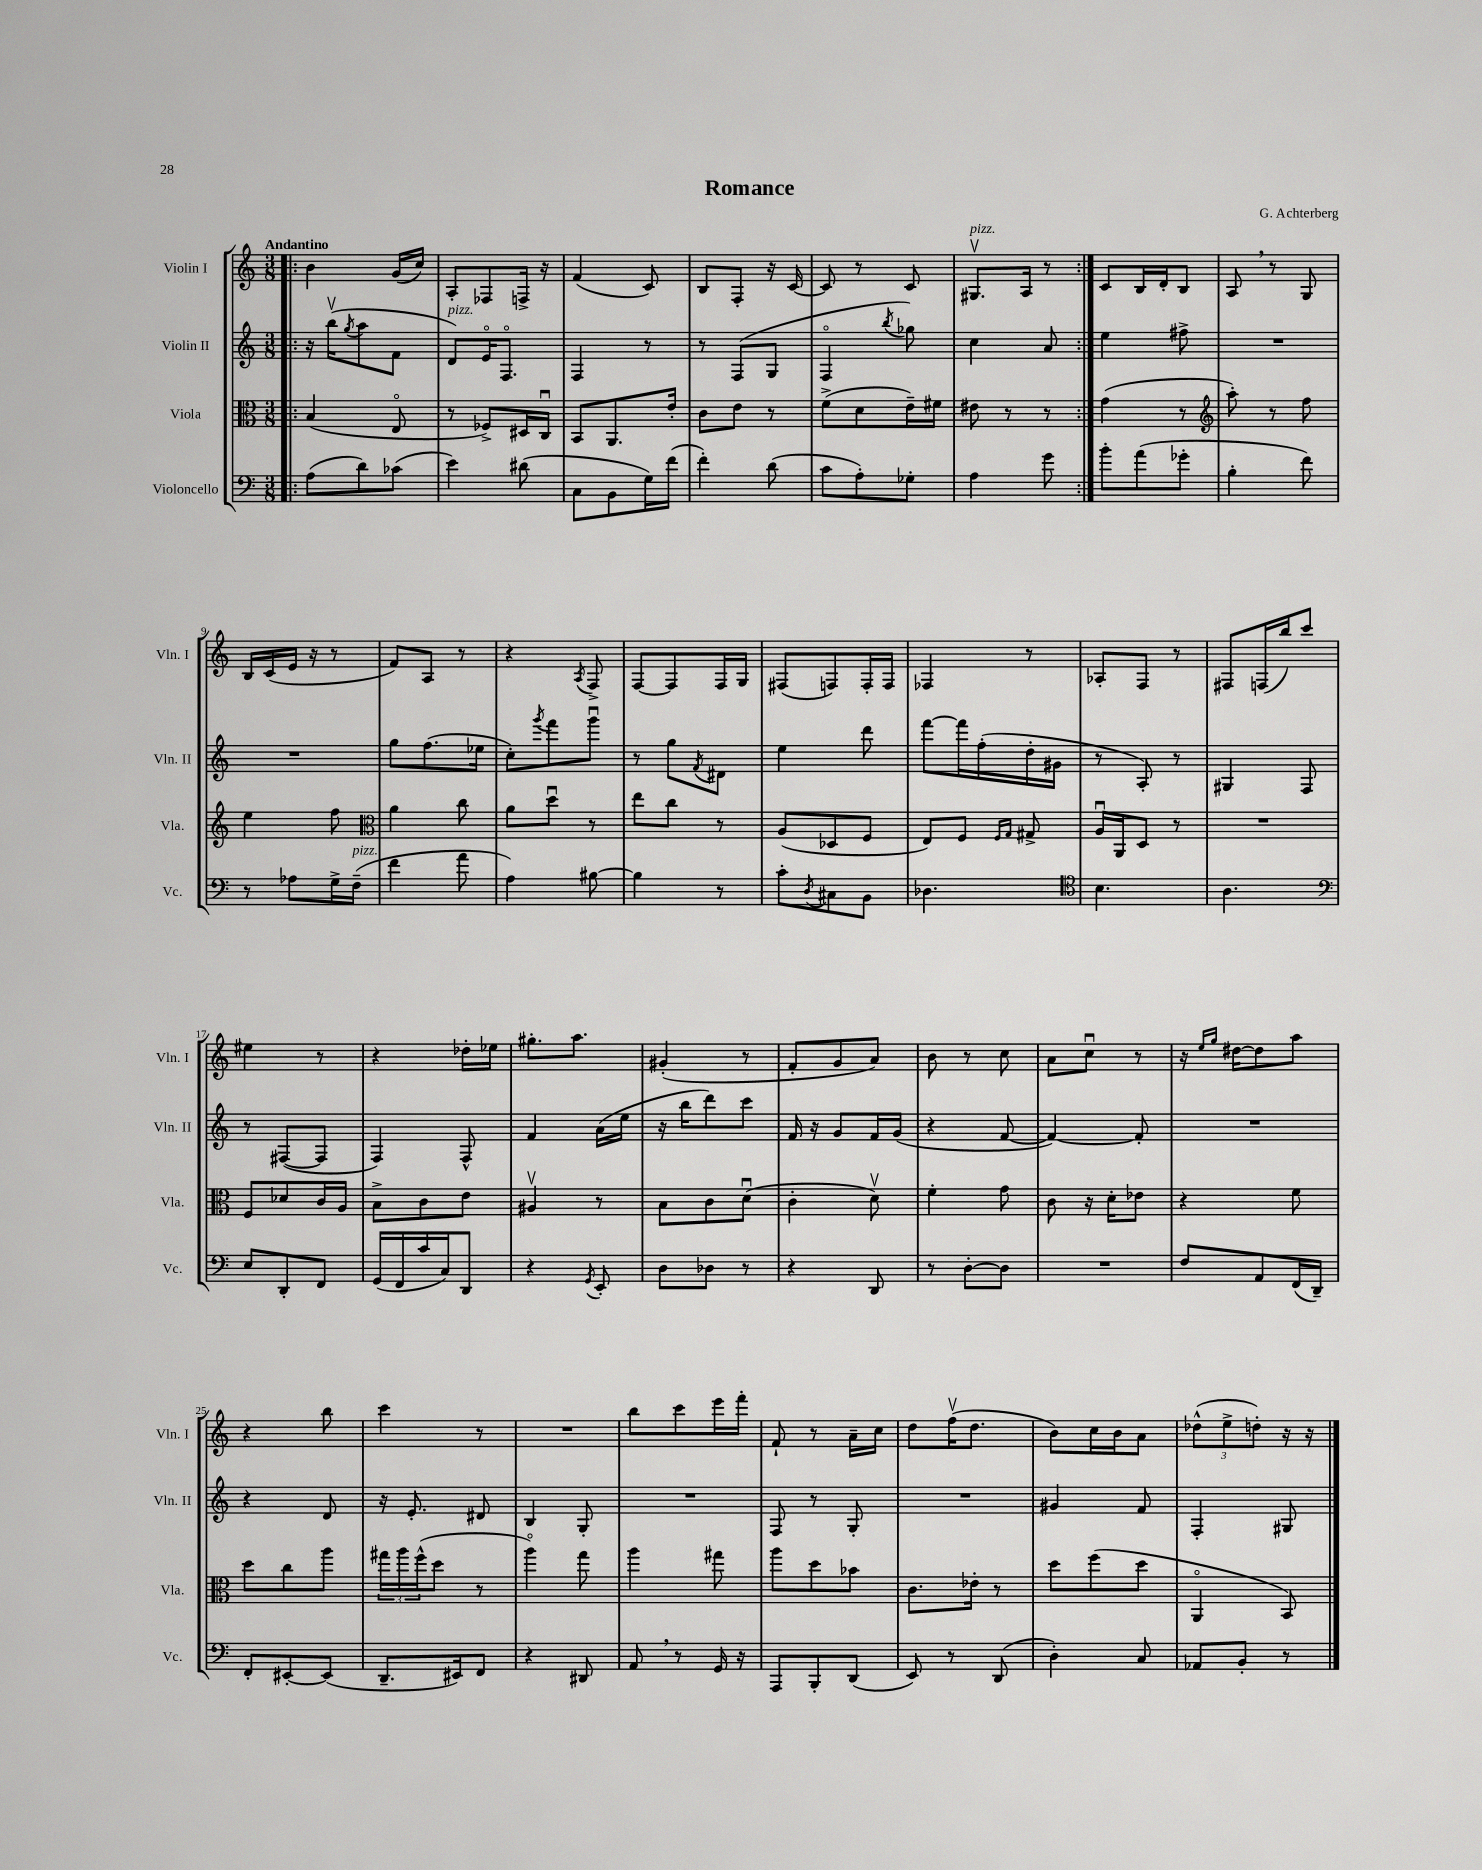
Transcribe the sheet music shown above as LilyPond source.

\header { title = "Romance" composer = "G. Achterberg" }
<<
\new StaffGroup <<
\new Staff = "s0" \with { instrumentName = "Violin I" shortInstrumentName = "Vln. I" } {
    \clef treble \key c \major \numericTimeSignature \time 3/8 \tempo "Andantino"
    \repeat volta 2 { \bar ".|:" b'4 g'16( c''16) |
    a8-. fes8 f16-> r16 |
    f'4( c'8) |
    b8 f8-. r16 c'16~ |
    c'8 r8 c'8 |
    gis8.\upbow^\markup { \italic "pizz." } a16 r8 | }
    c'8 b16 d'16-. b8 |
    a8 \breathe r8 g8 |
    b16 c'16( e'16 r16 r8 |
    f'8) a8 r8 |
    r4 \acciaccatura { a8 } f8-> |
    f8~ f8 f16 g16 |
    fis8( f8) f16-. f16 |
    fes4 r8 |
    aes8-. f8 r8 |
    fis8 f16( b''16) c'''8 |
    eis''4 r8 |
    r4 des''16-. ees''16 |
    gis''8.-. a''8. |
    gis'4-.( r8 |
    f'8-. g'8 a'8) |
    b'8 r8 c''8 |
    a'8 c''8\downbow r8 |
    r16 \grace { e''16 g''16 } dis''16~ dis''8 a''8 |
    r4 b''8 |
    c'''4 r8 |
    R4. |
    b''8 c'''8 e'''16 f'''16-. |
    f'8-! r8 a'16-- c''16 |
    d''8 f''16\upbow( d''8. |
    b'8) c''16 b'16 a'8 |
    \tuplet 3/2 { des''8-^( e''8-> d''8-.) } r16 r16 \bar "|." |
}
\new Staff = "s1" \with { instrumentName = "Violin II" shortInstrumentName = "Vln. II" } {
    \clef treble \key c \major \numericTimeSignature \time 3/8
    \repeat volta 2 { \bar ".|:" r16 b''16\upbow( \acciaccatura { g''8 } a''8 f'8 |
    d'8^\markup { \italic "pizz." }) e'16\flageolet f8.\flageolet |
    f4 r8 |
    r8 f8( g8 |
    f4\flageolet \acciaccatura { b''8 } ges''8) |
    c''4 a'8 | }
    e''4 fis''8-> |
    R4. |
    R4. |
    g''8 f''8.( ees''16 |
    c''8-.) \acciaccatura { g'''8 } f'''8 g'''8\downbow |
    r8 g''8 \acciaccatura { f'8 } dis'8 |
    e''4 d'''8 |
    f'''8~ f'''16 f''16-.( d''16-. gis'16 |
    r8 a8-.) r8 |
    gis4 f8 |
    r8 fis8~( fis8 |
    f4) f8-^ |
    f'4 a'16( e''16 |
    r16 b''16 d'''8) c'''8 |
    f'16 r16 g'8 f'16 g'16( |
    r4 f'8~ |
    f'4~) f'8-. |
    R4. |
    r4 d'8 |
    r16 e'8.-. dis'8 |
    b4 g8-. |
    R4. |
    f8 r8 g8-. |
    R4. |
    gis'4 f'8 |
    f4-. gis8 \bar "|." |
}
\new Staff = "s2" \with { instrumentName = "Viola" shortInstrumentName = "Vla." } {
    \clef alto \key c \major \numericTimeSignature \time 3/8
    \repeat volta 2 { \bar ".|:" b4( e8\flageolet |
    r8 fes8->) dis16 c16\downbow |
    b,8 a,8. e'16-. |
    c'8 e'8 r8 |
    f'8->( d'8 e'16--) fis'16 |
    eis'8 r8 r8 | }
    g'4( r8 |
    \clef treble a''8-.) r8 f''8 |
    e''4 f''8 |
    \clef alto a'4 c''8 |
    a'8 d''8\downbow r8 |
    e''8 c''8 r8 |
    a8( des8 f8 |
    e8) f8 \grace { f16 g16 } gis8-> |
    a16\downbow a,16 d8 r8 |
    R4. |
    f8 des'8 c'16 a16 |
    b8-> c'8 e'8 |
    ais4\upbow r8 |
    b8 c'8 d'8\downbow( |
    c'4-. d'8\upbow) |
    f'4-. g'8 |
    c'8 r16 d'16-. ees'8 |
    r4 f'8 |
    d''8 c''8 a''8 |
    \tuplet 3/2 { gis''16 a''16 f''16-^( } d''8 r8 |
    a''4\flageolet) g''8 |
    a''4 gis''8 |
    a''8 d''8 bes'8 |
    c'8. ees'16-. r8 |
    d''8 f''8( d''8 |
    a,4\flageolet b,8) \bar "|." |
}
\new Staff = "s3" \with { instrumentName = "Violoncello" shortInstrumentName = "Vc." } {
    \clef bass \key c \major \numericTimeSignature \time 3/8
    \repeat volta 2 { \bar ".|:" a8( d'8) ces'8( |
    e'4) dis'8( |
    c8 b,8 g16) f'16( |
    f'4-.) d'8( |
    c'8 a8-.) ges8-. |
    a4 g'8 | }
    b'8-. a'8( ges'8-. |
    b4-. f'8) |
    r8 aes8 g16-> f16--^\markup { \italic "pizz." }( |
    f'4 a'8 |
    a4) bis8~ |
    bis4 r8 |
    c'8-. \acciaccatura { d8 } cis8 b,8 |
    des4. |
    \clef tenor b4. |
    a4. |
    \clef bass e8 d,8-. f,8 |
    g,16( f,16 c'16 c16) d,8 |
    r4 \acciaccatura { g,8 } e,8-. |
    d8 des8 r8 |
    r4 d,8 |
    r8 d8~-. d8 |
    R4. |
    f8 a,8 f,16( d,16--) |
    f,8-. eis,8~-. eis,8( |
    d,8.-- eis,16) f,8 |
    r4 dis,8 |
    a,8 \breathe r8 g,16 r16 |
    a,,8 b,,8-. d,8( |
    e,8) r8 d,8( |
    d4-.) c8 |
    aes,8 b,8-. r8 \bar "|." |
}
>>
>>
